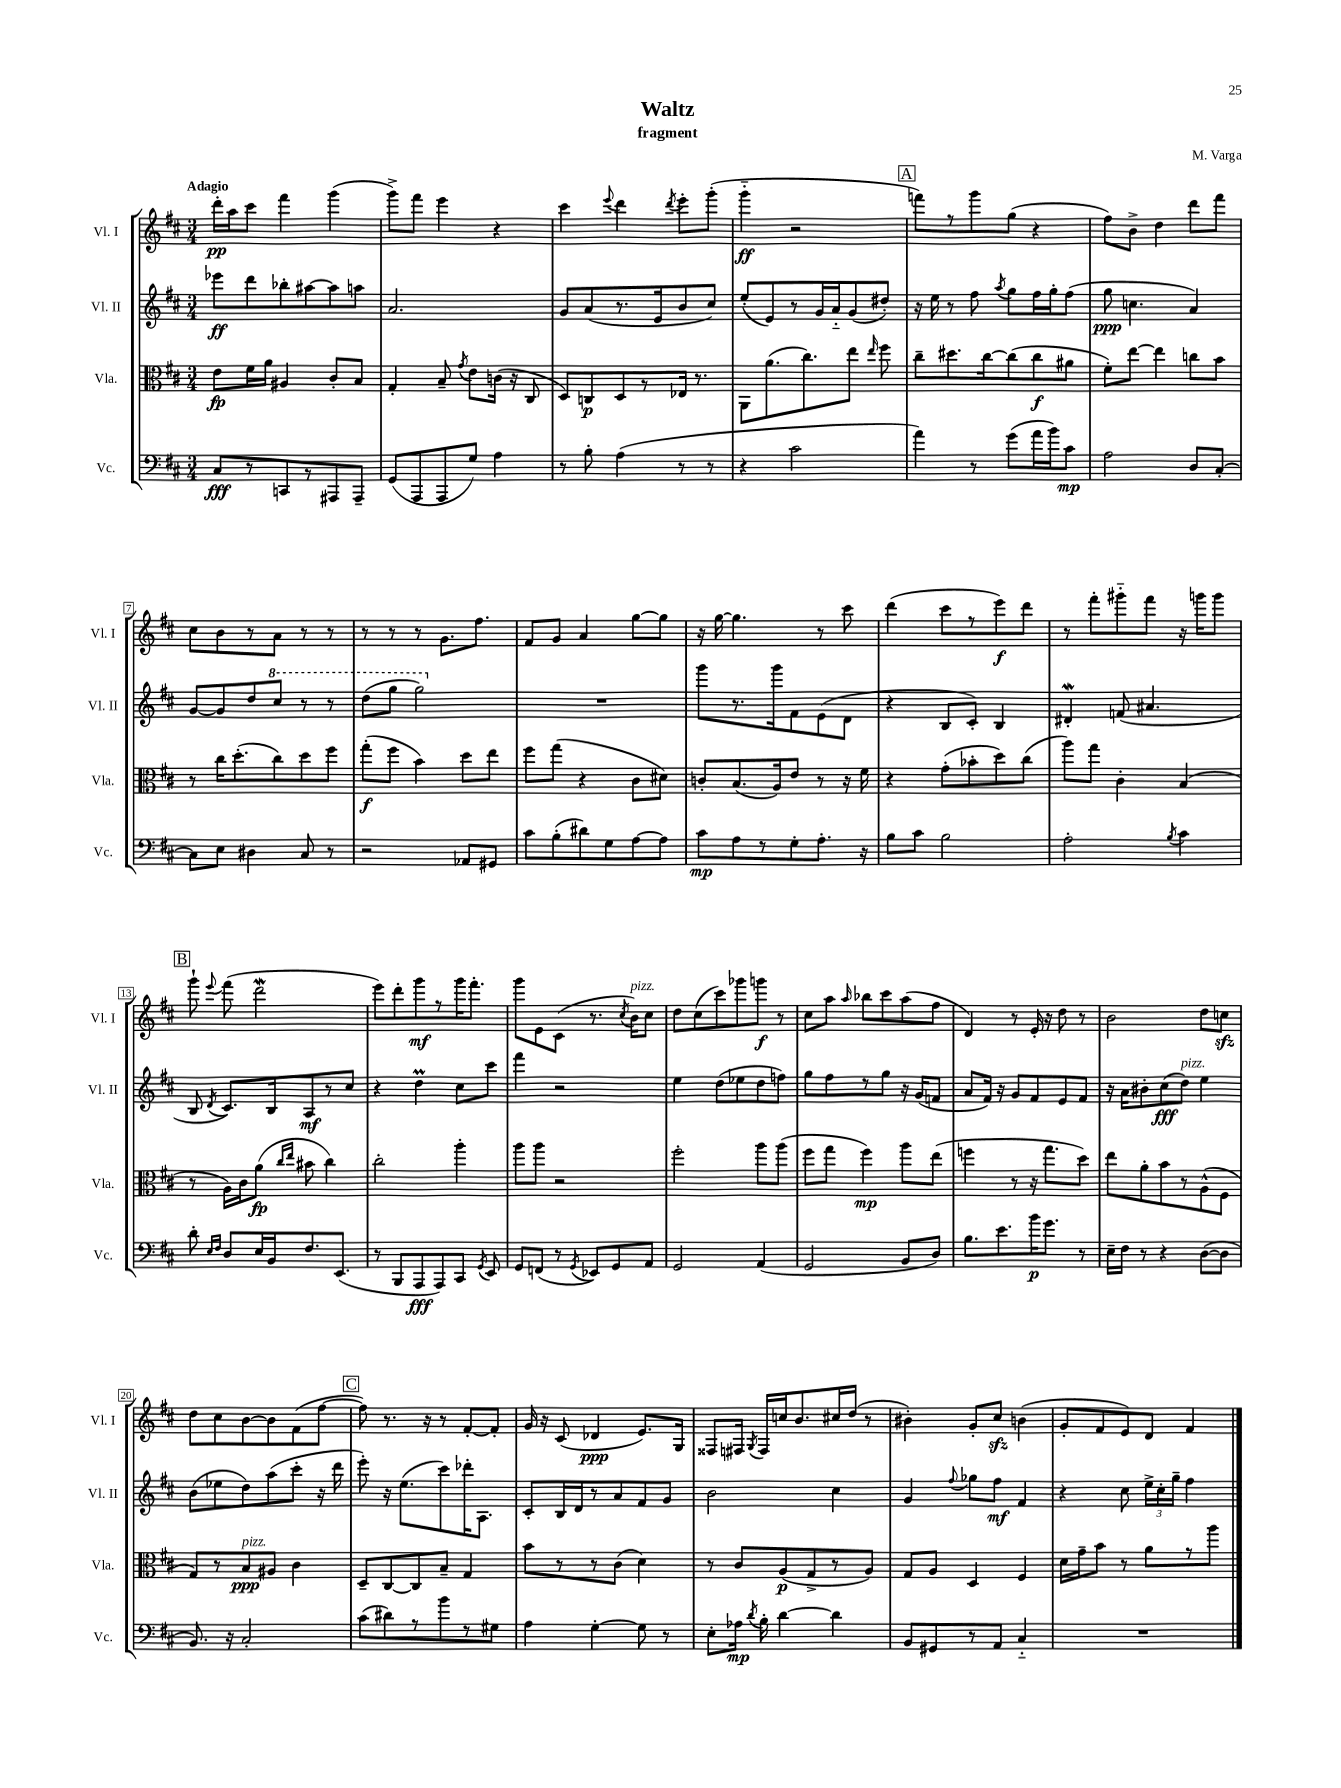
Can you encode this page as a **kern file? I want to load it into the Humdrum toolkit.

**kern	**kern	**kern	**kern
*staff4	*staff3	*staff2	*staff1
*clefF4	*clefC3	*clefG2	*clefG2
*k[f#c#]	*k[f#c#]	*k[f#c#]	*k[f#c#]
*M3/4	*M3/4	*M3/4	*M3/4
8C#	8e	8eee-	16ddd'
.	.	.	16aa
8r	16f#	8ddd	8ccc#
.	16a	.	.
8CC	4A#	8bb-'	4fff#
8r	.	[8aa#	.
8AAA#	8c#'	8aa#]	(4ggg
8AAA#~	8B	8aa	.
=	=	=	=
(8GG	4G'	2.a	8ggg^)
8AAA	.	.	8fff#
8AAA	8B~	.	4eee
.	8qg	.	.
8G)	8e	.	.
4A	(16c	.	4r
.	16r	.	.
.	8C#	.	.
=	=	=	=
8r	8D)	8g	4ccc#
8B'	8C	(8a	.
.	.	.	8qqeee
(4A	8D	8.r	4ddd
.	8r	.	.
.	.	16e	.
.	.	.	8qddd
8r	16E-	8b	8eee'
.	8.r	.	.
8r	.	8cc#)	(8ggg'
=	=	=	=
4r	8AA	(8ee'	4ggg'~
.	(8.a	8e)	.
2c#	.	8r	2r
.	8.cc#)	.	.
.	.	16g	.
.	.	16a'~	.
.	8ee	(8g	.
.	16qqee	.	.
.	8ff#	8dd#')	.
=	=	=	=
4a)	8cc#~	16r	8fff)
.	.	16ee	.
.	8.dd#	8r	8r
8r	.	8ff#	8ggg
.	[16cc#	.	.
.	.	8qaa	.
(8g	(8cc#]	8gg	(8gg
16a	8cc#	16ff#	4r
16b)	.	16gg'	.
8c#	8a#	(8ff#	.
=	=	=	=
2A	8f#')	8gg	8ff#)
.	[8ee	4.cc	8b^
.	4ee]	.	4dd
8D	8cc	4a)	8ddd
[8C#'	8b	.	8fff#
=	=	=	=
8C#]	8r	[8g	8cc#
8E	16cc#	8g]	8b
.	(8.dd'	.	.
4D#	.	8dd	8r
.	8cc#)	8ccc#	8a
8C#	8dd	8r	8r
8r	8ff#	8r	8r
=	=	=	=
2r	(8gg'	(8ddd	8r
.	8ff#	8ggg	8r
.	4b)	2ggg)	8r
.	.	.	8.g
8AA-	8dd	.	.
.	.	.	8.ff#
8GG#	8ee	.	.
=	=	=	=
8c#	8ff#	2.r	8f#
(8B'	(8gg	.	8g
8d#)	4r	.	4a
8G	.	.	.
[8A	8c#	.	[8gg
8A]	8d#)	.	8gg]
=	=	=	=
8c#	8c'	8ggg	16r
.	.	.	[16gg
8A	(8.B	8.r	4.gg]
8r	.	.	.
.	16A)	16ggg	.
8G'	8e	8f#	.
8.A'	8r	(8e	8r
.	16r	8d	8ccc#
16r	16f#	.	.
=	=	=	=
8B	4r	4r	(4ddd
8c#	.	.	.
2B	(8g'	8B	8ccc#
.	8b-'	8c#')	8r
.	8dd)	4B	8eee)
.	(8cc#	.	8ddd
=	=	=	=
2A'	8aa)	4d#'	8r
.	8gg	.	8fff#'
.	4c#'	(8f	8ggg#'~
.	.	4.a#	8fff#
8qB	.	.	.
4c#	(4B	.	16r
.	.	.	16ggg
.	.	.	8ggg
=	=	=	=
8d'	8r	8B	8ggg`
16qqE	.	.	.
16qqF#	.	8qd	8qqeee
8D	16A)	8.c#)	(8fff#
.	16c#	.	.
16E	(8a	.	2ddd
16BB	.	16B	.
.	16qqcc#	.	.
.	16qqee	.	.
8.F#	8b#	8A	.
.	4cc#)	8r	.
(8.EE	.	.	.
.	.	8cc#	.
=	=	=	=
8r	2cc#'	4r	8eee)
8BBB	.	.	8ddd'
8AAA	.	4dd	8ggg
8AAA)	.	.	8r
8CC#	4aa'	8cc#	16ggg
.	.	.	8.fff#'
8qGG	.	.	.
8EE	.	8ccc#	.
=	=	=	=
8GG	8aa	4fff#	8ggg
(8FF	8aa	.	8e
8r	2r	2r	(8c#
8qGG	.	.	.
8EE-)	.	.	8.r
8GG	.	.	.
.	.	.	8qcc#
.	.	.	16b)
8AA	.	.	8cc#
=	=	=	=
2GG	2ff#'	4ee	8dd
.	.	.	(8cc#
.	.	(8dd	8ccc#)
.	.	8ee-	8ggg-
(4AA	8aa	8dd	8ggg
.	(8aa	8ff)	8r
=	=	=	=
2GG	8ff#	8gg	8cc#
.	8gg	8ff#	8aa
.	.	.	16qqaa
.	4ff#)	8r	8bb-
.	.	8gg	8ccc#
8BB	8aa	16r	(8aa
.	.	(16g	.
8D)	(8ee	8f	8ff#
=	=	=	=
8.B	4ff	8a	4d)
.	.	16f#)	.
8.e	.	16r	.
.	8r	8g	8r
16b	16r	8f#	16e'
8.g	8.gg	.	16r
.	.	8e	8dd
8r	8dd)	8f#	8r
=	=	=	=
16E~	8ee	16r	2b
16F#	.	16a	.
8r	8a'	8b#'	.
4r	8b	(8cc#	.
.	8r	8dd)	.
([8D	(8A^^	4ee	8dd
8D]	8F#	.	8cc
=	=	=	=
8.BB)	8G)	(8b	8dd
.	8r	8ee-	8cc#
16r	.	.	.
2C#'	8B	8dd)	[8b
.	8A#	(8aa	8b]
.	4c#	8ccc#'	(8f#
.	.	16r	[8ff#
.	.	16ddd	.
=	=	=	=
(8c#	8D~	8eee')	8ff#])
8d#)	[8C#	16r	8.r
.	.	(8.ee	.
8r	8C#]	.	.
.	.	.	16r
8b	8B~	8ccc#)	8r
8r	4G	16ddd-'	[8f#'
.	.	8.A	.
8G#	.	.	8f#']
=	=	=	=
4A	8b	8c#'	16g
.	.	.	16r
.	8r	16B	(8c#
.	.	16d	.
[4G'	8r	8r	4d-
.	(8c#	8a	.
8G]	4d)	8f#	8.e)
8r	.	8g	.
.	.	.	16G
=	=	=	=
8E'	8r	2b	8F##
16A-	8c#	.	16F#
8qd	.	.	8qG
16B'	.	.	16F#
[4d	(8A	.	16cc
.	.	.	8.b
.	8G^	.	.
4d]	8r	4cc#	16cc#
.	.	.	(16dd
.	8A)	.	8r
=	=	=	=
8BB	8G	4g	4b#')
8GG#	8A	.	.
.	.	8qqff#	.
8r	4D	8gg-	8g'
8AA	.	8ff#	8cc#
4C#'~	4F#	4f#	(4b
=	=	=	=
2.r	16d	4r	8g'
.	16g~	.	.
.	8b	.	8f#
.	8r	8cc#	8e)
.	8a	24ee^	8d
.	.	24cc#'	.
.	.	24gg~	.
.	8r	4ff#	4f#
.	8aa	.	.
==	==	==	==
*-	*-	*-	*-
